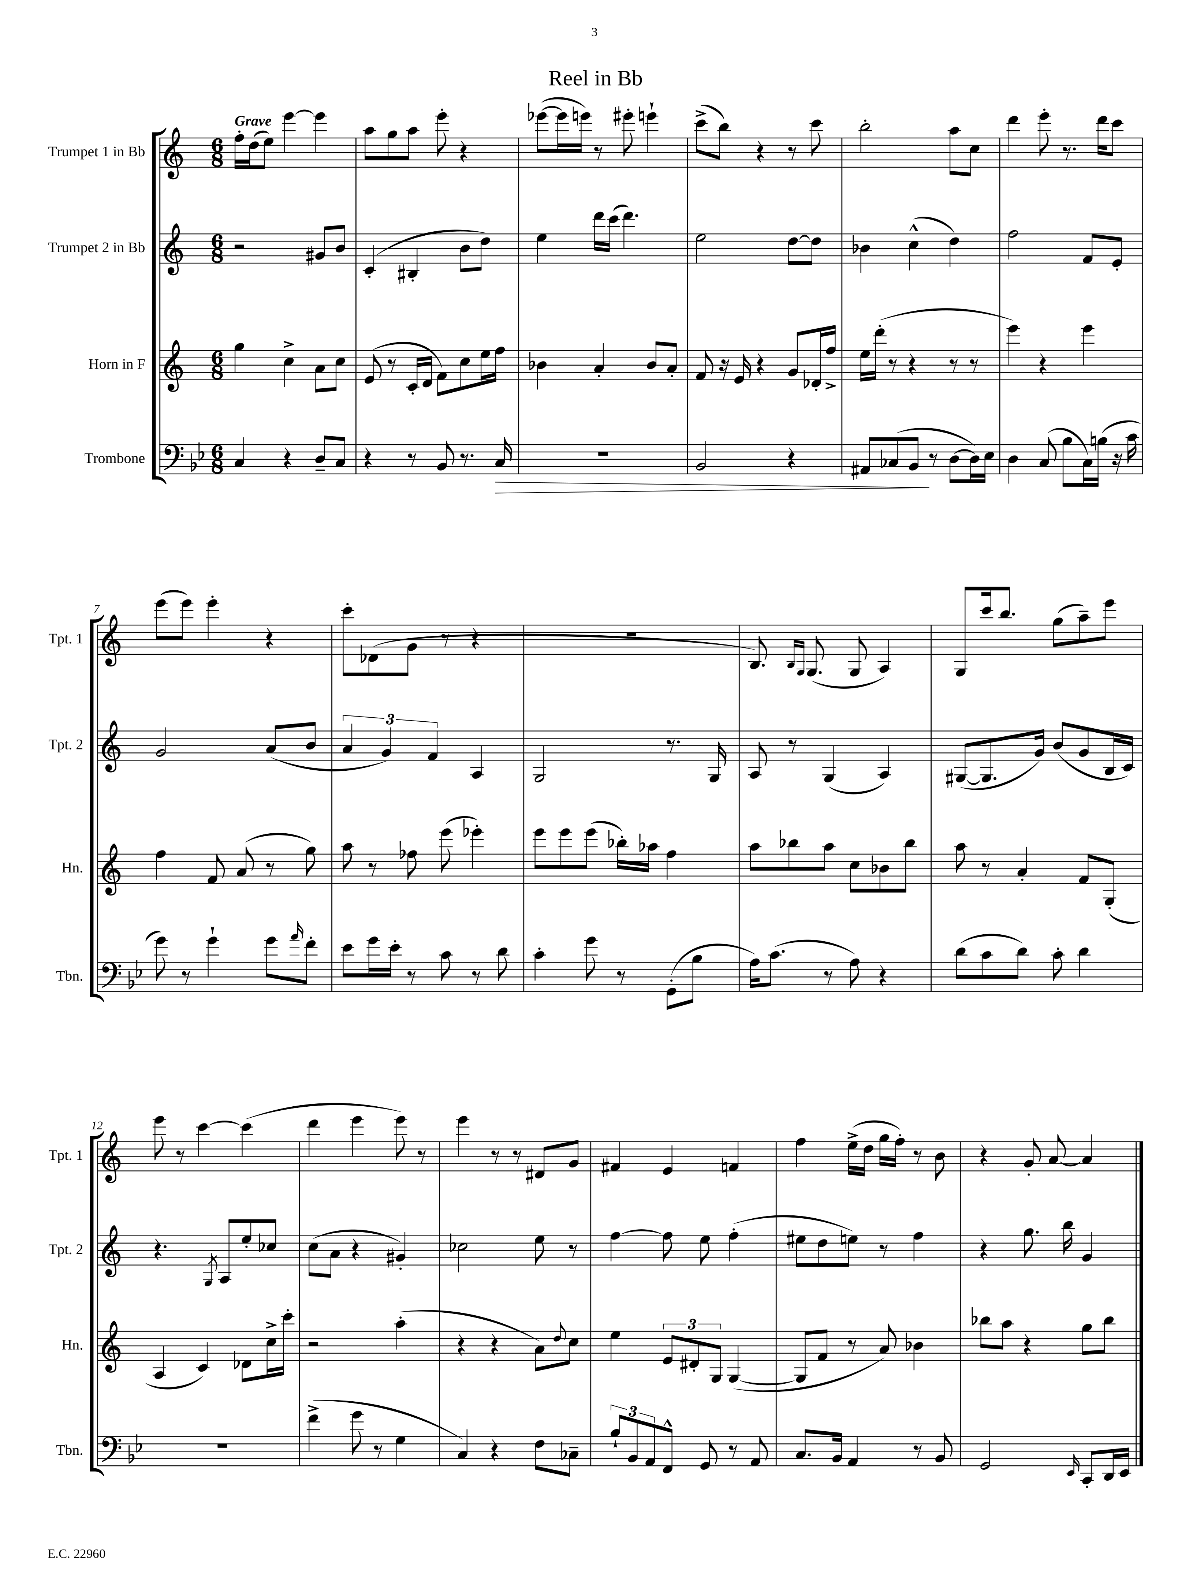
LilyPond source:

\header { title = "Reel in Bb" }
<<
\new StaffGroup <<
\new Staff = "s0" \with { instrumentName = "Trumpet 1 in Bb" shortInstrumentName = "Tpt. 1" } {
    \clef treble \key c \major \numericTimeSignature \time 6/8 \tempo "Grave"
    f''16-. d''16( e''8) e'''4~ e'''4 |
    a''8 g''8 a''8 e'''8-. r4 |
    ees'''8~( ees'''16 e'''16) r8 eis'''8-. e'''4-! |
    c'''8->( b''8) r4 r8 c'''8 |
    b''2-. a''8 c''8 |
    d'''4 e'''8-. r8. d'''16 c'''8 |
    e'''8( e'''8) e'''4-. r4 |
    c'''8-. des'8( g'8 r8 r4 |
    R2. |
    b8.) \grace { b16 g16 } g8.( g8 a4) |
    g8 c'''16 b''8. g''8( a''8--) e'''8 |
    e'''8 r8 c'''4~ c'''4( |
    d'''4 e'''4 e'''8) r8 |
    e'''4 r8 r8 dis'8 g'8 |
    fis'4 e'4 f'4 |
    f''4 e''16->( d''16 g''16 f''16-.) r8 b'8 |
    r4 g'8-. a'8~ a'4 \bar "|." |
}
\new Staff = "s1" \with { instrumentName = "Trumpet 2 in Bb" shortInstrumentName = "Tpt. 2" } {
    \clef treble \key c \major \numericTimeSignature \time 6/8
    r2 gis'8 b'8 |
    c'4-.( bis4-. b'8 d''8) |
    e''4 d'''16 c'''16( d'''4.) |
    e''2 d''8~ d''8 |
    bes'4 c''4-^( d''4) |
    f''2 f'8 e'8-. |
    g'2 a'8( b'8 |
    \tuplet 3/2 { a'4 g'4) f'4 } a4 |
    g2 r8. g16 |
    a8 r8 g4( a4) |
    gis8~( gis8. g'16) b'8( g'8 b16 c'16) |
    r4. \acciaccatura { g8 } a8 e''8-. ces''8 |
    c''8( a'8 r4 gis'4-.) |
    ces''2 e''8 r8 |
    f''4~ f''8 e''8 f''4-.( |
    eis''8 d''8 e''8) r8 f''4 |
    r4 g''8. b''16 g'4 \bar "|." |
}
\new Staff = "s2" \with { instrumentName = "Horn in F" shortInstrumentName = "Hn." } {
    \clef treble \key c \major \numericTimeSignature \time 6/8
    g''4 c''4-> a'8 c''8 |
    e'8( r8 c'16-. d'16 f'8) c''8 e''16 f''16 |
    bes'4 a'4-. bes'8 a'8-. |
    f'8 r16 e'16 r4 g'8 des'16-. f''16-> |
    e''16 d'''16-.( r8 r4 r8 r8 |
    e'''4) r4 e'''4 |
    f''4 f'8 a'8( r8 g''8) |
    a''8 r8 fes''8 e'''8( ees'''4-.) |
    e'''8 e'''8 e'''8( bes''16-.) aes''16 f''4 |
    a''8 bes''8 a''8 c''8 bes'8 bes''8 |
    a''8 r8 a'4-. f'8 g8-.( |
    a4 c'4) des'8 c''16-> c'''16-. |
    r2 a''4-.( |
    r4 r4 a'8) \appoggiatura { d''8 } c''8 |
    e''4 \tuplet 3/2 { e'8 dis'8-. g8 } g4~( |
    g8 f'8 r8 a'8) bes'4 |
    bes''8 a''8 r4 g''8 bes''8 \bar "|." |
}
\new Staff = "s3" \with { instrumentName = "Trombone" shortInstrumentName = "Tbn." } {
    \clef bass \key bes \major \numericTimeSignature \time 6/8
    c4 r4 d8-- c8 |
    r4 r8 bes,8 r8. c16\> |
    R2. |
    bes,2 r4 |
    ais,8 ces8( bes,8\! r8 d8~ d16) ees16 |
    d4 c8( bes8 c16) b16( r16 c'16 |
    g'8) r8 g'4-! g'8 \grace { a'16 } f'8-. |
    ees'8 g'16 ees'16-. r8 c'8 r8 d'8 |
    c'4-. g'8 r8 g,8-.( bes8 |
    a16) c'8.( r8 a8) r4 |
    d'8( c'8 d'8) c'8-. d'4 |
    R2. |
    f'4->( g'8 r8 g4 |
    c4) r4 f8 ces8-- |
    \tuplet 3/2 { bes8-! bes,8 a,8 } f,8-^ g,8 r8 a,8 |
    c8. bes,16 a,4 r8 bes,8 |
    g,2 \grace { ees,16 } c,8-. d,16 ees,16 \bar "|." |
}
>>
>>
